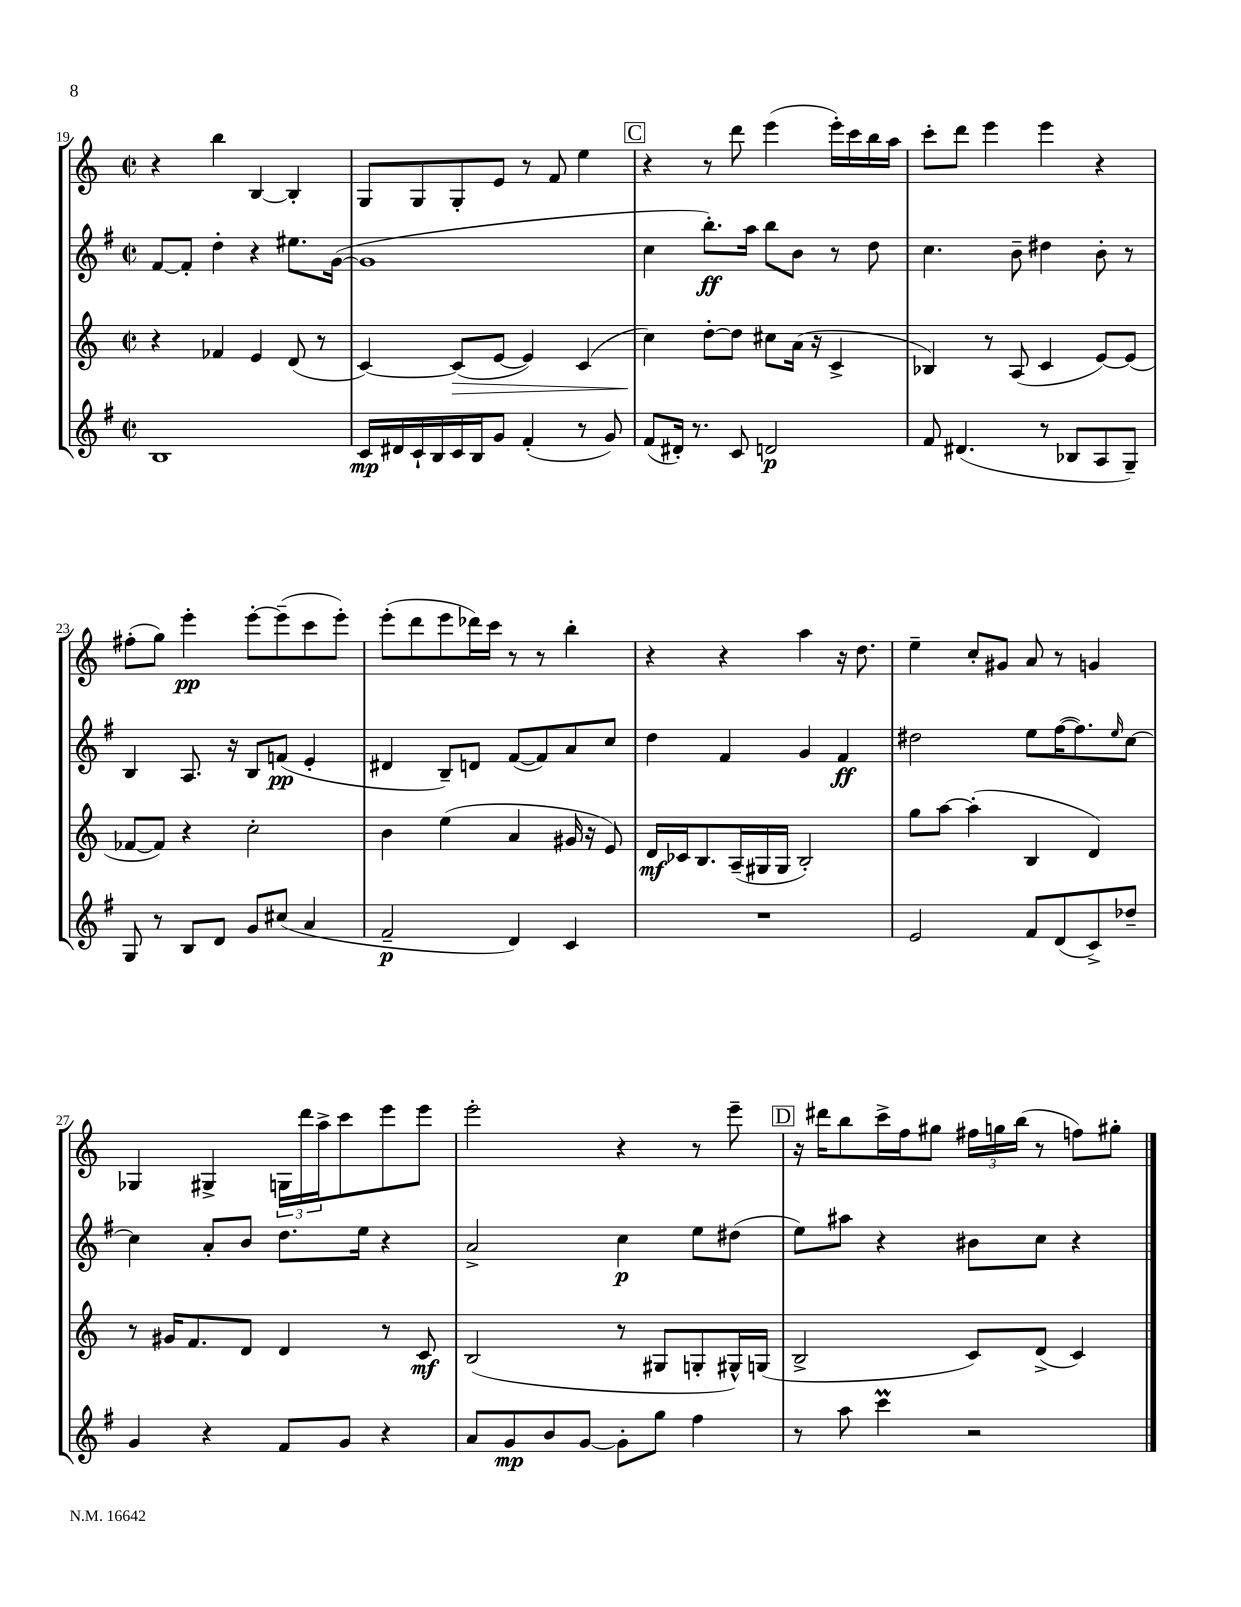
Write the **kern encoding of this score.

**kern	**kern	**kern	**kern
*staff4	*staff3	*staff2	*staff1
*clefG2	*clefG2	*clefG2	*clefG2
*k[f#]	*k[]	*k[f#]	*k[]
*M2/2	*M2/2	*M2/2	*M2/2
*met(c|)	*met(c|)	*met(c|)	*met(c|)
1B	4r	[8f#	4r
.	.	8f#']	.
.	4f-	4dd'	4bb
.	4e	4r	[4B
.	(8d	8.ee#	4B']
.	8r	.	.
.	.	([16g	.
=	=	=	=
16c	[4c)	1g]	8G
16d#	.	.	.
16c`	.	.	8G
16B	.	.	.
16c	(8c]	.	8G'
16B	.	.	.
8g	[8e	.	8e
(4f#'	4e])	.	8r
.	.	.	8f
8r	(4c	.	4ee
8g)	.	.	.
=	=	=	=
(8f#	4cc)	4cc	4r
16d#')	.	.	.
8.r	.	.	.
.	[8dd'	8.bb')	8r
8c	8dd]	.	8ddd
.	.	16aa	.
2d	8cc#	8bb	(4eee
.	(16a	8b	.
.	16r	.	.
.	4c^	8r	16eee')
.	.	.	16ccc
.	.	8dd	16bb
.	.	.	16aa
=	=	=	=
8f#	4B-)	4.cc	8ccc'
(4.d#	.	.	8ddd
.	8r	.	4eee
.	(8A	8b~	.
8r	4c	4dd#	4eee
8B-	.	.	.
8A	[8e)	8b'	4r
8G~)	(8e]	8r	.
=	=	=	=
8G	[8f-	4B	(8ff#'
8r	8f-])	.	8gg)
8B	4r	8.A	4eee'
8d	.	.	.
.	.	16r	.
8g	2cc'	8B	[8eee'
(8cc#	.	(8f	(8eee~]
4a	.	4e'	8ccc
.	.	.	8eee')
=	=	=	=
2f#~	4b	4d#	(8eee'
.	.	.	8ddd
.	(4ee	8B~)	8eee
.	.	8d	16ddd-)
.	.	.	16ccc
4d)	4a	([8f#	8r
.	.	8f#])	8r
4c	16g#	8a	4bb'
.	16r	.	.
.	8e)	8cc	.
=	=	=	=
1r	16d	4dd	4r
.	16c-	.	.
.	8.B	.	.
.	.	4f#	4r
.	(16A~	.	.
.	16G#	.	.
.	16G#	.	.
.	2B')	4g	4aa
.	.	4f#	16r
.	.	.	8.dd
=	=	=	=
2e	8gg	2dd#	4ee~
.	[8aa	.	.
.	(4aa']	.	8cc'
.	.	.	8g#
8f#	4B	8ee	8a
(8d	.	([16ff#	8r
.	.	8.ff#])	.
8c^)	4d)	.	4g
.	.	16qqee	.
8dd-~	.	[8cc	.
=	=	=	=
4g	8r	4cc]	4G-
.	16g#	.	.
.	8.f	.	.
4r	.	8a'	4G#^
.	8d	8b	.
8f#	4d	8.dd	24G
.	.	.	24ddd
.	.	.	24aa^
8g	.	.	8ccc
.	.	16ee	.
4r	8r	4r	8eee
.	8c	.	8eee
=	=	=	=
8a	(2B	2a^	2eee'
8g	.	.	.
8b	.	.	.
[8g	.	.	.
8g']	8r	4cc	4r
8gg	8G#	.	.
4ff#	8G'	8ee	8r
.	16G#^^)	(8dd#	8eee~
.	(16G	.	.
=	=	=	=
8r	2B^	8ee)	16r
.	.	.	16ddd#
8aa	.	8aa#	8bb
4ccc	.	4r	16ccc^
.	.	.	16ff
.	.	.	8gg#
2r	8c)	8b#	24ff#
.	.	.	24gg
.	.	.	(24bb
.	(8d^	8cc	8r
.	4c)	4r	8ff)
.	.	.	8gg#'
==	==	==	==
*-	*-	*-	*-
